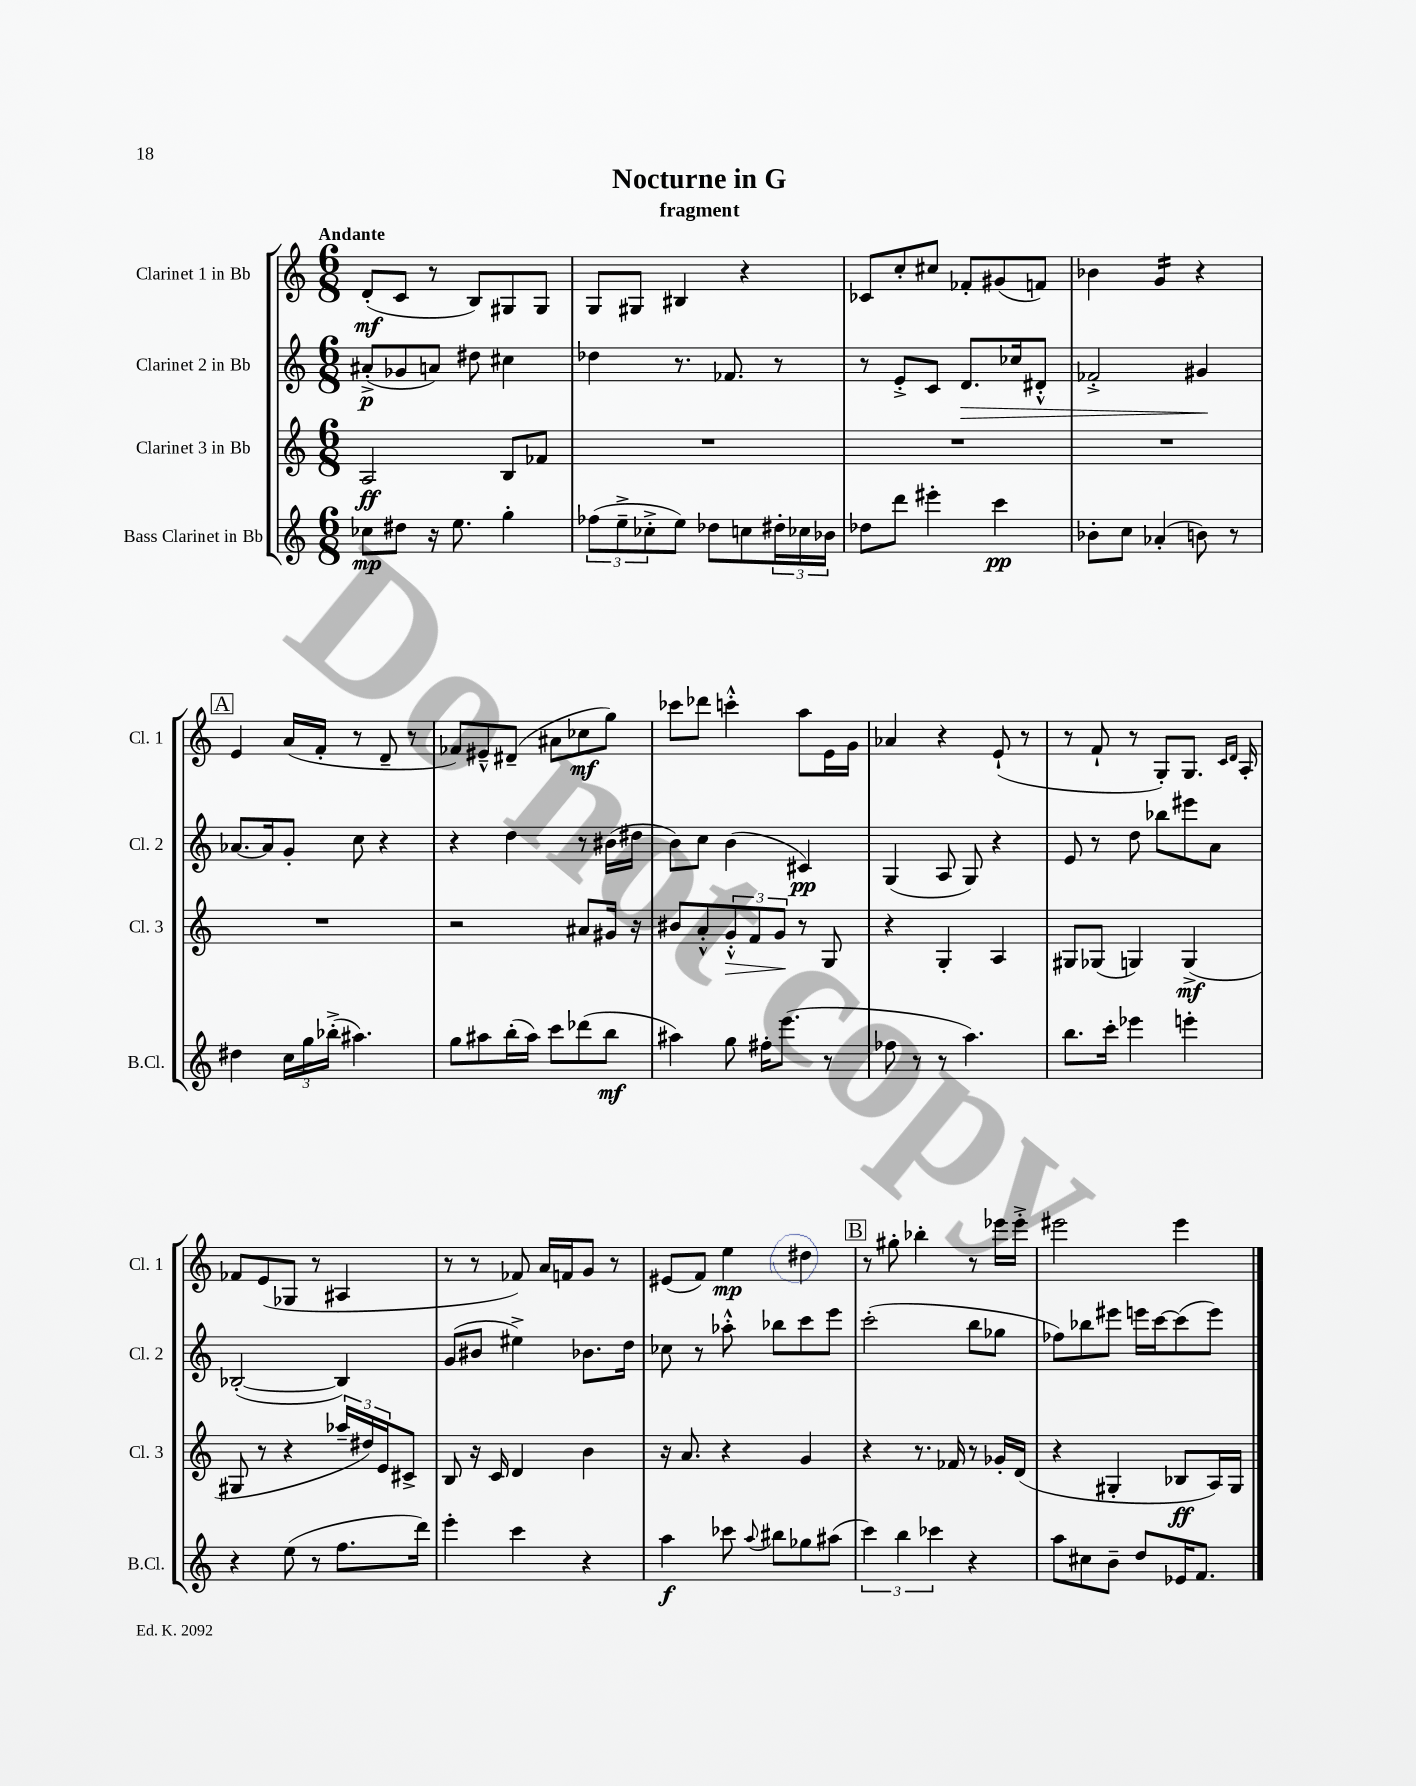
\header { title = "Nocturne in G" subtitle = "fragment" }
<<
\new StaffGroup <<
\new Staff = "s0" \with { instrumentName = "Clarinet 1 in Bb" shortInstrumentName = "Cl. 1" } {
    \clef treble \key c \major \numericTimeSignature \time 6/8 \tempo "Andante"
    d'8-.\mf( c'8 r8 b8) gis8 gis8 |
    g8 gis8 bis4 r4 |
    ces'8 c''8-. cis''8 fes'8-. gis'8( f'8) |
    bes'4 g'4:16 r4 |
    \mark \markup { \box "A" } e'4 a'16( f'16-. r8 d'8-- r8 |
    fes'8) eis'8---^ dis'8--( ais'8 ces''8\mf g''8) |
    ces'''8 des'''8 c'''4-.-^ a''8 e'16 g'16 |
    aes'4 r4 e'8-!( r8 |
    r8 f'8-! r8 g8-.) g8. \grace { c'16 d'16 } a16-. |
    fes'8 e'8( ges8 r8 ais4 |
    r8 r8 fes'8) a'16 f'16 g'8 r8 |
    eis'8( f'8) e''4\mp dis''4 |
    \mark \markup { \box "B" } r8 gis''8-. bes''4-. r8 ees'''16 ees'''16-.-> |
    eis'''2 eis'''4 \bar "|." |
}
\new Staff = "s1" \with { instrumentName = "Clarinet 2 in Bb" shortInstrumentName = "Cl. 2" } {
    \clef treble \key c \major \numericTimeSignature \time 6/8
    ais'8-.->\p( ges'8 a'8) dis''8 cis''4 |
    des''4 r8. fes'8. r8 |
    r8 e'8-.-> c'8 d'8.\> ces''16 dis'8-.-^ |
    fes'2-.-> gis'4\! |
    \mark \markup { \box "A" } aes'8.~ aes'16 g'8-. c''8 r4 |
    r4 d''4 r8 bis'16( dis''16 |
    b'8) c''8 b'4( cis'4\pp) |
    g4( a8 g8) r4 |
    e'8 r8 d''8 bes''8 eis'''8 a'8 |
    bes2~-.( bes4) |
    g'8( bis'8 eis''4->) bes'8. d''16 |
    ces''8 r8 aes''8-.-^ bes''8 c'''8 e'''8 |
    \mark \markup { \box "B" } c'''2-.( b''8 ges''8 |
    fes''8) bes''8 eis'''8 e'''16 c'''16~ c'''8( e'''8) \bar "|." |
}
\new Staff = "s2" \with { instrumentName = "Clarinet 3 in Bb" shortInstrumentName = "Cl. 3" } {
    \clef treble \key c \major \numericTimeSignature \time 6/8
    a2\ff b8 fes'8 |
    R2. |
    R2. |
    R2. |
    \mark \markup { \box "A" } R2. |
    r2 ais'8 gis'16 r16 |
    bis'8 a'8-.-^ \tuplet 3/2 { g'8-.-^\> f'8 g'8\! } r8 g8 |
    r4 g4-. a4 |
    gis8 ges8( g4) g4->\mf( |
    gis8 r8 r4 \tuplet 3/2 { aes''16-- dis''16) e'16 } cis'8-> |
    b8 r16 c'16 d'4 b'4 |
    r16 a'8. r4 g'4 |
    \mark \markup { \box "B" } r4 r8. fes'16 r8 ges'16-. d'16( |
    r4 gis4-. bes8\ff a16) gis16 \bar "|." |
}
\new Staff = "s3" \with { instrumentName = "Bass Clarinet in Bb" shortInstrumentName = "B.Cl." } {
    \clef treble \key c \major \numericTimeSignature \time 6/8
    ces''8\mp dis''8 r16 e''8. g''4-. |
    \tuplet 3/2 { fes''8( e''8---> ces''8-.-> } e''8) des''8 c''8 \tuplet 3/2 { dis''16-. ces''16 bes'16 } |
    des''8 d'''8 eis'''4-. c'''4\pp |
    bes'8-. c''8 aes'4-.( b'8) r8 |
    \mark \markup { \box "A" } dis''4 \tuplet 3/2 { c''16 g''16 bes''16-.->( } ais''4.) |
    g''8 ais''8 b''16-.( ais''16) c'''8 des'''8( b''8\mf |
    ais''4) g''8 fis''16-. e'''8.( r8 |
    fes''8 r8 r8 a''4.) |
    b''8. c'''16-. ees'''4 e'''4-. |
    r4 e''8( r8 f''8. d'''16) |
    e'''4-. c'''4 r4 |
    a''4\f ces'''8 \appoggiatura { a''8 } bis''8 ges''8 ais''8( |
    \mark \markup { \box "B" } \tuplet 3/2 { c'''4) b''4 ces'''4 } r4 |
    a''8 cis''8 b'8-- d''8 ees'16 f'8. \bar "|." |
}
>>
>>
\layout { \context { \Score \remove "Bar_number_engraver" } }
